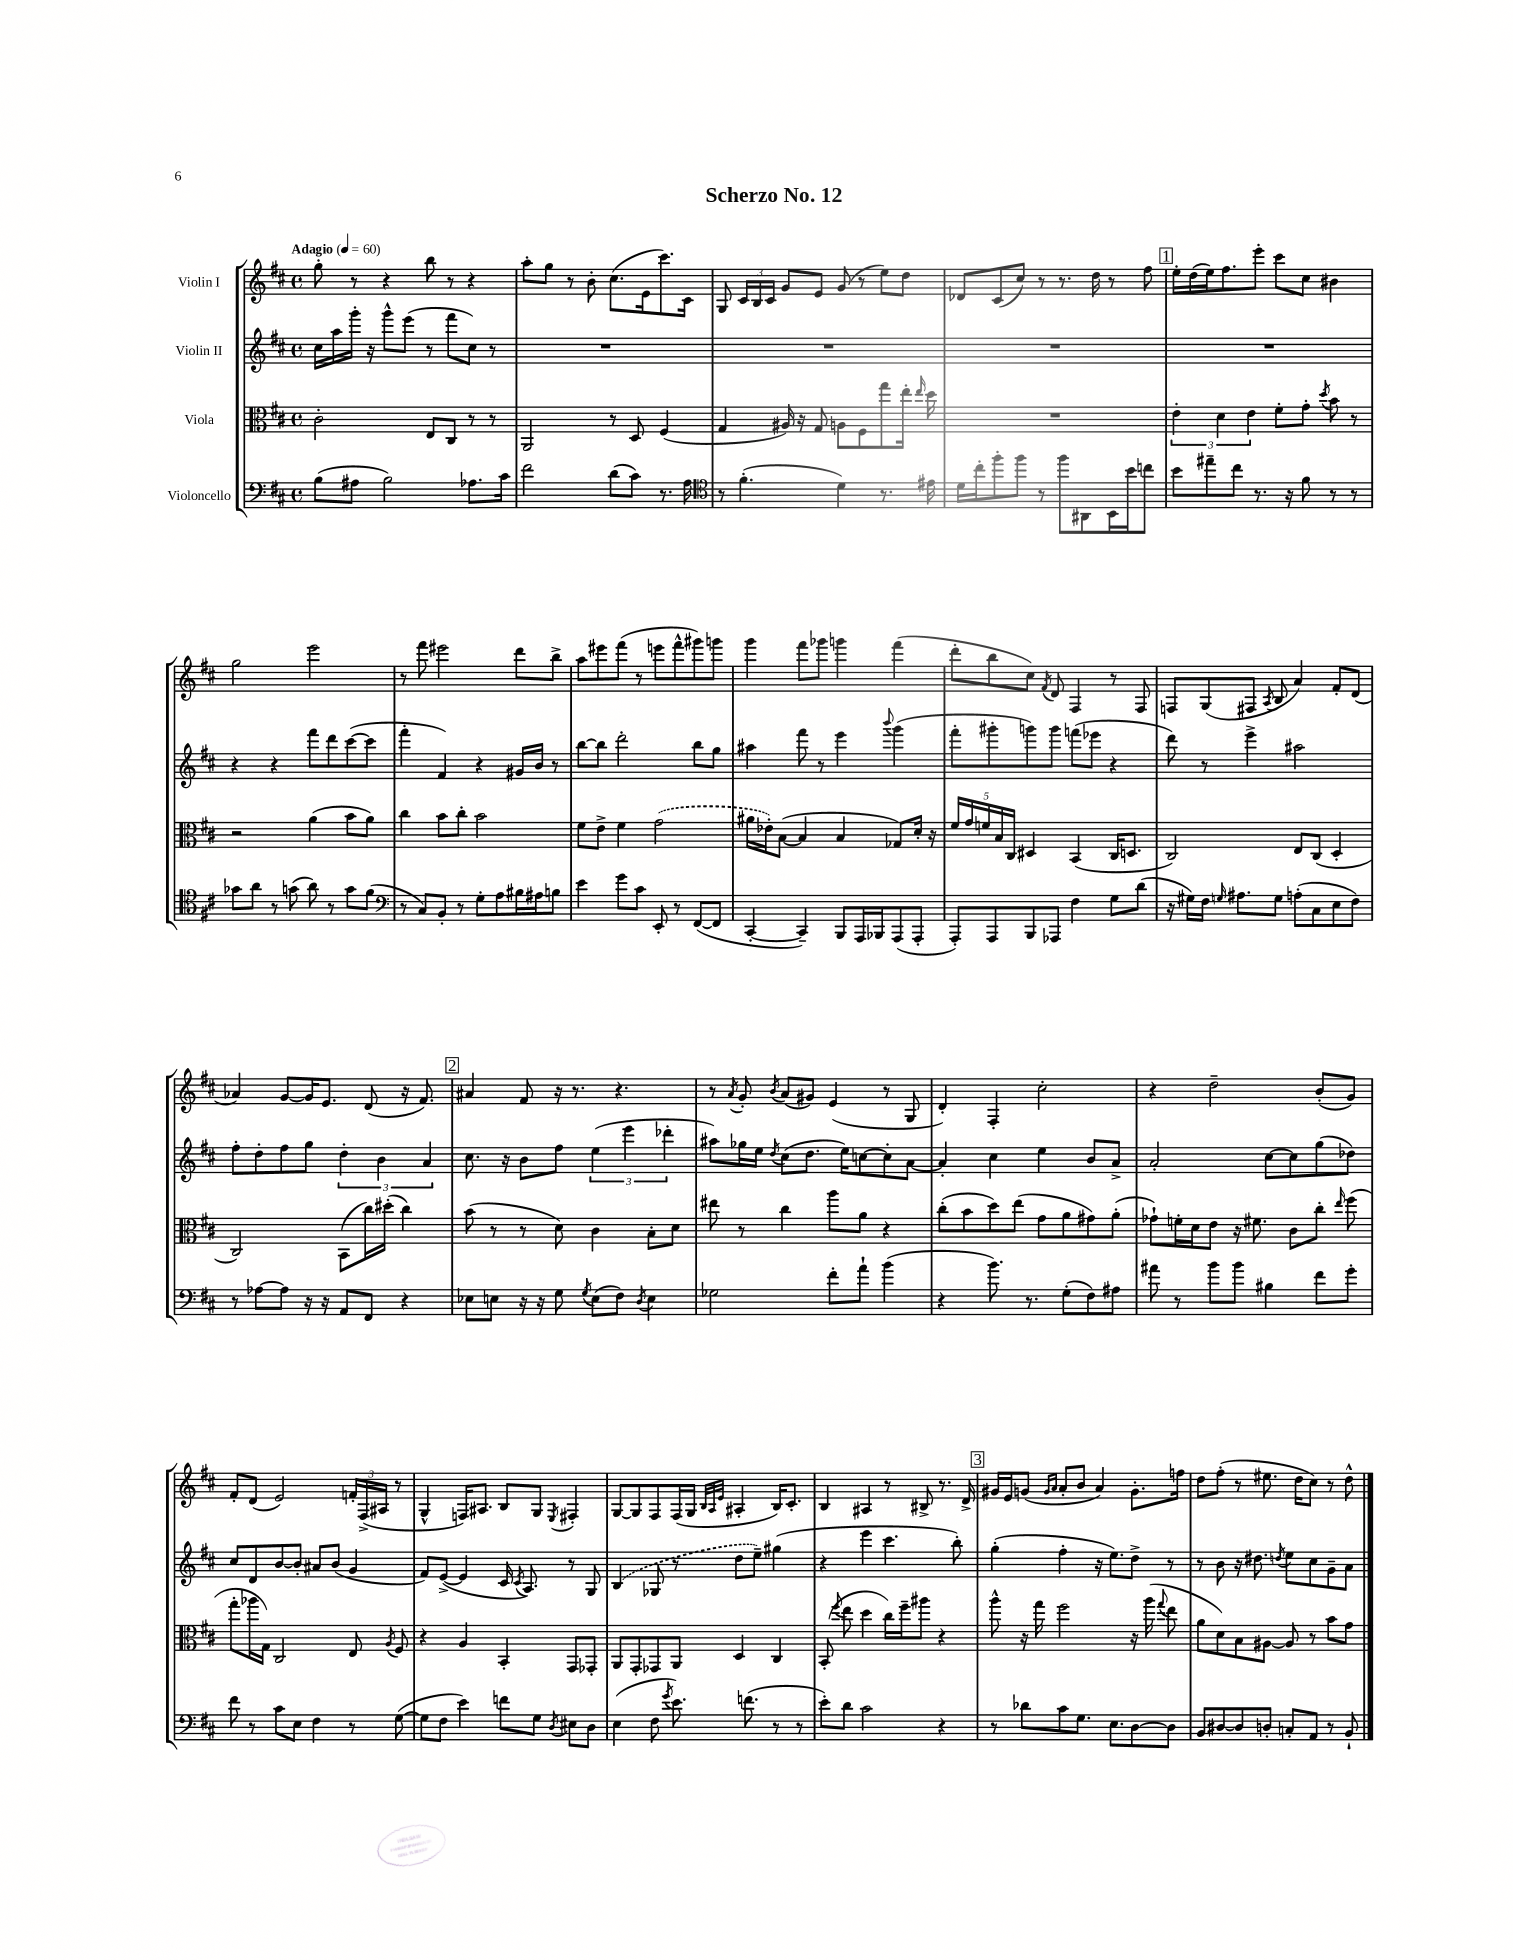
\header { title = "Scherzo No. 12" }
<<
\new StaffGroup <<
\new Staff = "s0" \with { instrumentName = "Violin I" } {
    \clef treble \key d \major \defaultTimeSignature \time 4/4 \tempo "Adagio" 4 = 60
    \autoBeamOff g''8-. r8 r4 b''8 r8 r4 |
    a''8[-. g''8] r8 b'8-. cis''8.[( e'16 cis'''8.) cis'16] |
    g8 \tuplet 3/2 { cis'16[ b16 cis'16] } g'8[ e'8] g'8( r8 e''8[) d''8] |
    des'8[ cis'8( cis''8]) r8 r8. d''16 r8 fis''8 |
    \mark \markup { \box "1" } e''16[-. d''16( e''16) fis''8. e'''8]-. cis'''8[ cis''8] bis'4 |
    g''2 e'''2 |
    r8 fis'''8 eis'''2 d'''8[ b''8]-> |
    a''8[ eis'''8 fis'''8]( r8 e'''8[ fis'''8-^ gis'''8) g'''8] |
    g'''4 fis'''8[ ges'''8] g'''4 fis'''4( |
    d'''8[-. b''8 cis''8]) \acciaccatura { fis'8 } d'8 fis4 r8 fis8 |
    f8[ g8( fis8] \acciaccatura { a8 } b8 a'4) fis'8[-. d'8]( |
    aes'4) g'8[~ g'16 e'8.] d'8( r16 fis'8.) |
    \mark \markup { \box "2" } ais'4 fis'8 r16 r8. r4. |
    r8 \acciaccatura { a'8 } g'8-. \acciaccatura { b'8 } a'8[( gis'8]) e'4( r8 g8 |
    d'4-.) fis4-. cis''2-. |
    r4 d''2-- b'8[-.( g'8]) |
    fis'8[-. d'8]( e'2) \tuplet 3/2 { f'16[-. fis16->( ais16] } r8 |
    g4-^ f16[) ais8.] b8[ g8] \acciaccatura { e8 } fis4-. |
    g8[~ g8 fis8 fis16( g16] \grace { b32[ a32 e'32] } ais4-. b16[) cis'8.]-. |
    b4 ais4 r8 bis8-> r8. d'16-> |
    \mark \markup { \box "3" } gis'16[ e'16 g'8]( \grace { g'16[ a'16] } a'8[-. b'8] a'4) g'8.[-. f''16] |
    d''8[ fis''8]-.( r8 eis''8. d''16[ cis''8]) r8 d''8-^ \bar "|." |
}
\new Staff = "s1" \with { instrumentName = "Violin II" } {
    \clef treble \key d \major \defaultTimeSignature \time 4/4
    \autoBeamOff cis''16[ a''16 g'''16]-. r16 g'''8[-^ e'''8]( r8 fis'''8[ cis''8]) r8 |
    R1 |
    R1 |
    R1 |
    \mark \markup { \box "1" } R1 |
    r4 r4 fis'''8[ d'''8 cis'''8~( cis'''8] |
    fis'''4-. fis'4) r4 gis'16[ b'16] r8 |
    b''8[~ b''8] d'''2-. b''8[ g''8] |
    ais''4 fis'''8 r8 e'''4 \appoggiatura { b'''8 } g'''4( |
    fis'''8[-. gis'''8-. g'''8) g'''8] f'''8[( ees'''8] r4 |
    d'''8) r8 e'''4-> ais''2 |
    fis''8[-. d''8-. fis''8 g''8] \tuplet 3/2 { d''4-. b'4 a'4 } |
    \mark \markup { \box "2" } cis''8. r16 b'8[ fis''8] \tuplet 3/2 { e''4( e'''4 des'''4-. } |
    ais''8[) ges''16 e''16] \acciaccatura { d''8 } cis''8[( d''8.] e''16[) c''8~ c''8-. a'8]~ |
    a'4-. cis''4 e''4 b'8[ a'8]-> |
    a'2-. cis''8[~ cis''8 g''8( des''8]) |
    cis''8[ d'8 b'8~ b'8]-. ais'8[ b'8]( g'4 |
    fis'8[) e'8]~->( e'4 cis'16 \acciaccatura { cis'8 } a8.) r8 g8 |
    \once \slurDashed b4( ges8 r8 d''8[ e''8]--) gis''4( |
    r4 e'''4 cis'''4. b''8-.) |
    \mark \markup { \box "3" } g''4-.( fis''4-. r16 e''8.[) d''8]-> r8 |
    r8 b'8 r16 dis''8. \acciaccatura { d''8 } e''8[ cis''8 g'8-- a'8] \bar "|." |
}
\new Staff = "s2" \with { instrumentName = "Viola" } {
    \clef alto \key d \major \defaultTimeSignature \time 4/4
    \autoBeamOff cis'2-. e8[ cis8] r8 r8 |
    a,2 r8 d8 fis4( |
    g4 ais16) r16 g8 a8[ fis8 g''8 e''16]-. \grace { e''16 } d''16 |
    R1 |
    \mark \markup { \box "1" } \tuplet 3/2 { e'4-. d'4 e'4 } fis'8[-. g'8]-. \acciaccatura { d''8 } b'8 r8 |
    r2 a'4( b'8[ a'8]) |
    cis''4 b'8[ cis''8]-. b'2 |
    fis'8[ e'8]-> fis'4 \once \slurDashed g'2( |
    ais'16[ ees'16-.) b8]~( b4 b4 ges8[) d'16]-. r16 |
    \tuplet 5/4 { fis'16[ g'16 f'16 b16 cis16] } dis4 b,4( cis16[ d8.] |
    cis2) e8[ cis8]( d4-. |
    cis2) b,8[( cis''16) dis''16]-.( cis''4) |
    \mark \markup { \box "2" } b'8( r8 r8 d'8) cis'4 b8[-. d'8] |
    eis''8 r8 cis''4 a''8[ a'8] r4 |
    cis''8[-.( b'8 d''8) e''8]( g'8[ a'8 gis'8) a'8]-.( |
    ges'8[-!) f'16-. d'16 e'8] r16 fis'8. cis'8[ cis''8]-. \grace { e''16 } fis''8( |
    g''8[-. aes''16 g16]) cis2 e8 \acciaccatura { a8 } fis8 |
    r4 a4 b,4-. g,8[ ges,8]-. |
    a,8[ g,8-. ges,8 a,8] d4 cis4 |
    b,8-.( \appoggiatura { fis''8 } e''8 d''4 cis''16[) fis''16-- ais''8] r4 |
    \mark \markup { \box "3" } a''8-^ r16 g''16 fis''2 r16 a''16( \appoggiatura { g''8 } e''8 |
    a'8[ d'8) b8 ais8]~ ais8 r8 b'8[ g'8] \bar "|." |
}
\new Staff = "s3" \with { instrumentName = "Violoncello" } {
    \clef bass \key d \major \defaultTimeSignature \time 4/4
    \autoBeamOff b8[( ais8] b2) aes8.[ cis'16] |
    fis'2 d'8[( cis'8]) r8. a16 |
    \clef tenor r8 fis'4.-.( d'4) r8. eis'16 |
    d'16[ cis''16-. fis''8-. fis''8] r8 fis''8[ ais,8 b,16 b'16 c''8] |
    \mark \markup { \box "1" } b'8[ eis''8-- cis''8] r8. r16 fis'8 r8 r8 |
    ges'8[ a'8] r8 g'8( a'8) r8 g'8[ fis'8]( |
    \clef bass r8 cis8[) b,8]-. r8 g8[-. a8 bis16 ais16 b8] |
    e'4 g'8[ cis'8] e,8-. r8 fis,8[~( fis,8] |
    cis,4~-. cis,4--) b,,8[ a,,16 bes,,16 a,,8( a,,8]-. |
    a,,8[-.) a,,8 b,,8 aes,,8] fis4 g8[ d'8]( |
    r16 gis16[) fis16] \grace { g16 } ais8.[ g8] a8[-.( cis8 e8 fis8]) |
    r8 aes8[~ aes8] r16 r16 a,8[ fis,8] r4 |
    \mark \markup { \box "2" } ees8[ e8] r16 r16 g8 \acciaccatura { g8 } e8[( fis8]) \acciaccatura { d8 } e4 |
    ges2 fis'8[-. a'8]-! b'4( |
    r4 b'8.) r8. g8[-.( fis8) ais8] |
    ais'8 r8 b'8[ b'8] bis4 fis'8[ g'8]-. |
    fis'8 r8 cis'8[ e8] fis4 r8 g8~( |
    g8[ fis8] e'4) f'8[ g8] \acciaccatura { d8 } eis8[ d8] |
    e4( fis8 \acciaccatura { g'8 } e'8.) f'8.( r8 r8 |
    e'8[-.) d'8] cis'2 r4 |
    \mark \markup { \box "3" } r8 des'8[ cis'8 g8.] e8.[ d8~ d8] |
    b,8[ dis8~ dis8 d8]-. c8[-. a,8] r8 b,8-! \bar "|." |
}
>>
>>
\layout { \context { \Score \remove "Bar_number_engraver" } }
